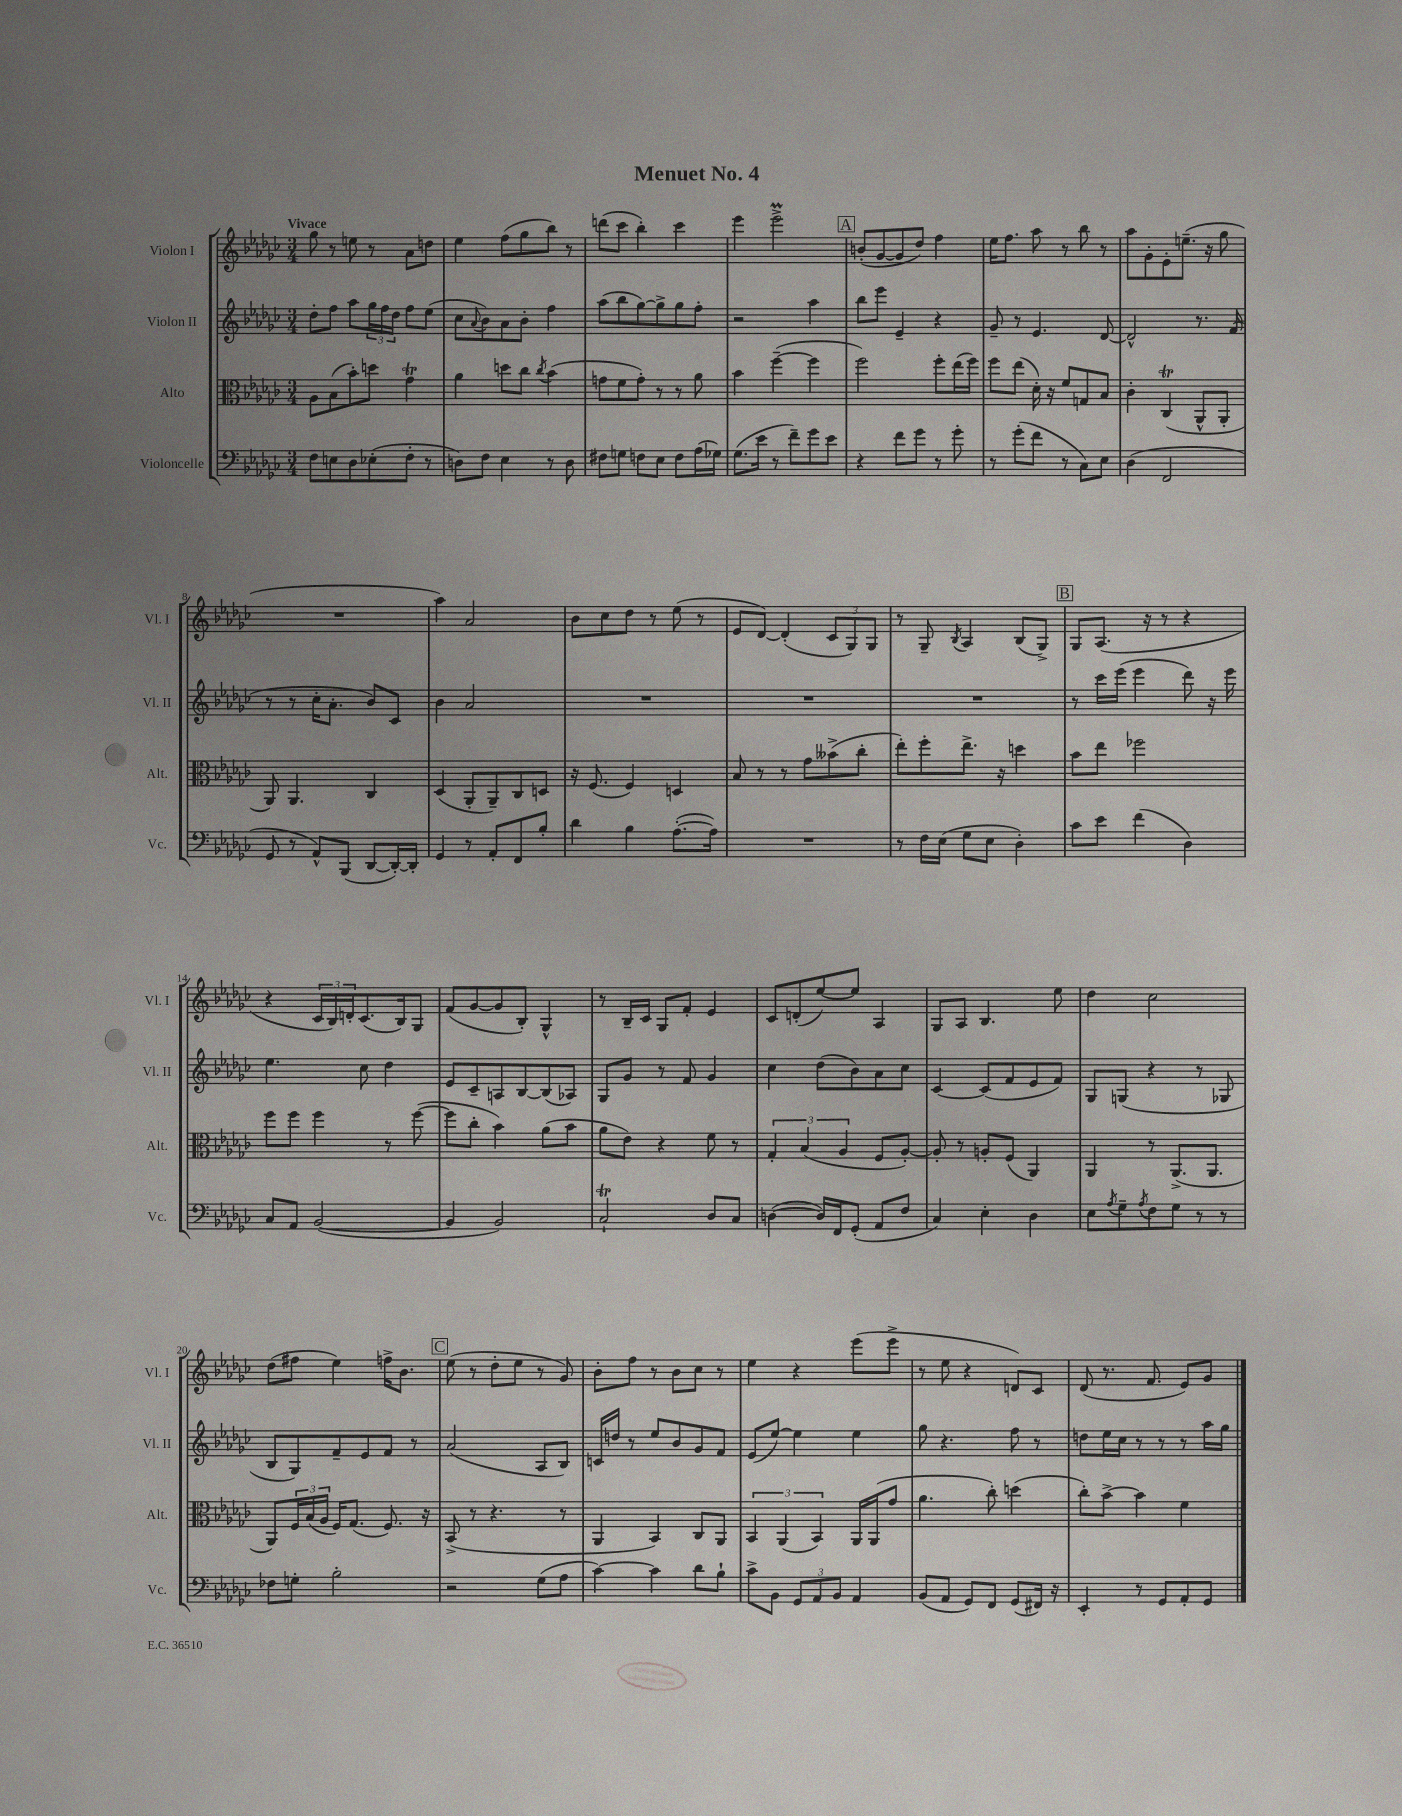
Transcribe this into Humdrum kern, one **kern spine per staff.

**kern	**kern	**kern	**kern
*staff4	*staff3	*staff2	*staff1
*clefF4	*clefC3	*clefG2	*clefG2
*k[b-e-a-d-g-c-]	*k[b-e-a-d-g-c-]	*k[b-e-a-d-g-c-]	*k[b-e-a-d-g-c-]
*M3/4	*M3/4	*M3/4	*M3/4
8F	8A-	8dd-'	8gg-
8E	(8B-	8ff	8r
8D-	8b-')	8aa-	8ee
(8E-'	8dd	24gg-	8r
.	.	24ff	.
.	.	24dd-	.
8F'	4g-	8ff	8a-
8r	.	(8ee-	8dd
=	=	=	=
8D)	4a-	8cc-	4ee-
.	.	8qqa-	.
8F	.	8b-)	.
4E-	8dd	8a-	(8ff
.	8cc-	8b-'	8gg-
.	8qcc-	.	.
8r	(4b-	4ff	8bb-)
8D	.	.	8r
=	=	=	=
8F#	8g	(8aa-	(8ddd
8G	8f	8bb-	8ccc-
8F	8g')	[8gg-)	4bb-')
8E-	8r	8gg-^]	.
8F	8r	8gg-	4ccc-
(16A-	8a-	8ff'	.
16G-)	.	.	.
=	=	=	=
(8.G-	4b-	2r	4eee-
16e-	.	.	.
8r	([4ff~	.	2eee-^
8f~)	.	.	.
8g-	4ff]	4aa-	.
8e-	.	.	.
=	=	=	=
4r	2ff)	8bb-	(8b'
.	.	8eee-	[8g-
8f	.	4e-~	8g-]
8g-	.	.	8dd-)
8r	8ff'	4r	4ff
8g-'	(16ee-	.	.
.	16ff)	.	.
=	=	=	=
8r	8ff	8g-~	16ee-
.	.	.	8.ff
(8g-'	(8ee-	8r	.
8f	16d-')	4.e-	8aa-
.	16r	.	.
8r	8f	.	8r
8C-)	8G	.	8bb-
8E-	8B-	[8d-	8r
=	=	=	=
(4D-	4c-'	2d-^^]	8aa-
.	.	.	8g-'
2FF	(4C-	.	8e-'
.	.	.	(8.ee~
.	8AA-^^	8.r	.
.	.	.	16r
.	8AA-'	.	8gg-
.	.	(16f	.
=	=	=	=
8GG-	8AA-)	8r	2.r
8r	4.AA-	8r	.
8AA-^^)	.	16cc-'	.
.	.	8.a-'	.
(8BBB-	.	.	.
[8DD-	4C-	8b-)	.
16DD-'_)	.	8c-	.
16DD-']	.	.	.
=	=	=	=
4GG-	(4D-	4b-	4aa-)
8r	8AA-'	2a-	2a-
8AA-'	8AA-~)	.	.
8FF	8C-	.	.
8B-'	8D	.	.
=	=	=	=
4d-	16r	2.r	8b-
.	(8.F	.	.
.	.	.	8cc-
4B-	4F)	.	8dd-
.	.	.	8r
([8.A-'	4D	.	(8ee-
.	.	.	8r
16A-])	.	.	.
=	=	=	=
2.r	8B-	2.r	8e-
.	8r	.	[8d-)
.	8r	.	(4d-']
.	8g-	.	.
.	(8b--^	.	12c-
.	.	.	12G-)
.	8cc-'	.	.
.	.	.	12G-
=	=	=	=
8r	8ee-')	2.r	8r
16F	8ff'	.	8G-~
(16E-	.	.	.
.	.	.	8qB-
8G-	8.ee-^	.	4A-
8E-	.	.	.
.	16r	.	.
4D-')	4dd	.	(8B-
.	.	.	8G-^)
=	=	=	=
8c-	8b-	8r	8G-
8e-	8ee-	16ccc-	(8.A-
.	.	(16eee-	.
(4f	2ff-	4eee-	.
.	.	.	16r
.	.	.	8r
4D-)	.	8ddd-)	4r
.	.	16r	.
.	.	16eee-	.
=	=	=	=
8C-	8ff	4.ee-	4r
8AA-	8ff	.	.
([2BB-	4ff	.	24c-
.	.	.	24B-)
.	.	.	24d'
.	.	8cc-	(8.c-
.	8r	4dd-	.
.	.	.	16B-)
.	([8ff	.	8G-
=	=	=	=
4BB-]	8ff]	8e-	(8f
.	8cc-'	8c-~	[8g-
2BB-)	4b-)	8A	8g-]
.	.	[8B-	8B-')
.	(8a-	(8B-]	4G-^^
.	8b-	8A-)	.
=	=	=	=
2C-`	8a-	8G-	8r
.	8e-)	8g-	16B-~
.	.	.	16c-
.	4r	8r	8G-
.	.	8f	8f'
8D-	8f	4g-	4e-
8C-	8r	.	.
=	=	=	=
([4D	6G-'	4cc-	8c-
.	.	.	(8d'
.	(6B-	.	.
16D])	.	(8dd-	[8ee-)
16FF	.	.	.
.	6A-	.	.
(8GG-'	.	8b-)	8ee-]
8AA-	8F	8a-	4A-
8F	[8A-')	8cc-	.
=	=	=	=
4C-)	8A-']	[4c-	8G-
.	8r	.	8A-
4E-'	8A'	(8c-]	4.B-
.	(8F	8f	.
4D-	4AA-)	8e-	.
.	.	8f)	8ee-
=	=	=	=
8E-	4AA-	8G-	4dd-
8qA-	.	.	.
8G-~	.	(8G	.
8qA-	.	.	.
8F	8r	4r	2cc-
8G-	(8.AA-^	.	.
8r	.	8r	.
.	8.AA-	.	.
8r	.	8G-	.
=	=	=	=
8F-	8AA-)	8B-	(8dd-
8G'	24F	8G-)	8ff#
.	(24B-	.	.
.	24A-	.	.
2B-'	16F)	8f~	4ee-)
.	(8.G-	.	.
.	.	8e-	.
.	8.F)	8f	16ff^
.	.	.	8.b-
.	.	8r	.
.	16r	.	.
=	=	=	=
2r	(8BB-^	(2a-	(8ee-
.	8r	.	8r
.	4.r	.	8dd-'
.	.	.	8ee-
(8G-	.	8A-	8r
8A-	8r	8B-)	8g-)
=	=	=	=
[4c-)	4AA-	16c	8b-'
.	.	16dd	.
.	.	8r	8ff
4c-]	4BB-)	8ee-	8r
.	.	8b-	8b-
8d-	8C-	8g-	8cc-
8B-`	8AA-	8f	8r
=	=	=	=
8c-^	6BB-	(8e-	4ee-
8BB-	.	[8ee-)	.
.	(6AA-	.	.
12GG-	.	4ee-]	4r
12AA-	6BB-)	.	.
12BB-	.	.	.
4AA-	16AA-	4ee-	(8eee-
.	(16AA-	.	.
.	8g-	.	8eee-^
=	=	=	=
(8BB-	4.a-	8gg-	8r
8AA-	.	4.r	8ee-
8GG-)	.	.	4r
8FF	8cc-')	.	.
(8GG-	(4dd	8ff	8d)
16FF#)	.	8r	8c-
16r	.	.	.
=	=	=	=
4EE-'	8cc-')	8dd	(8d-
.	[8b-^	16ee-	8.r
.	.	16cc-	.
8r	4b-]	8r	.
.	.	.	8.f
8GG-	.	8r	.
8AA-'	4f	8r	8e-)
8GG-	.	16aa-	8g-
.	.	16gg-	.
==	==	==	==
*-	*-	*-	*-
